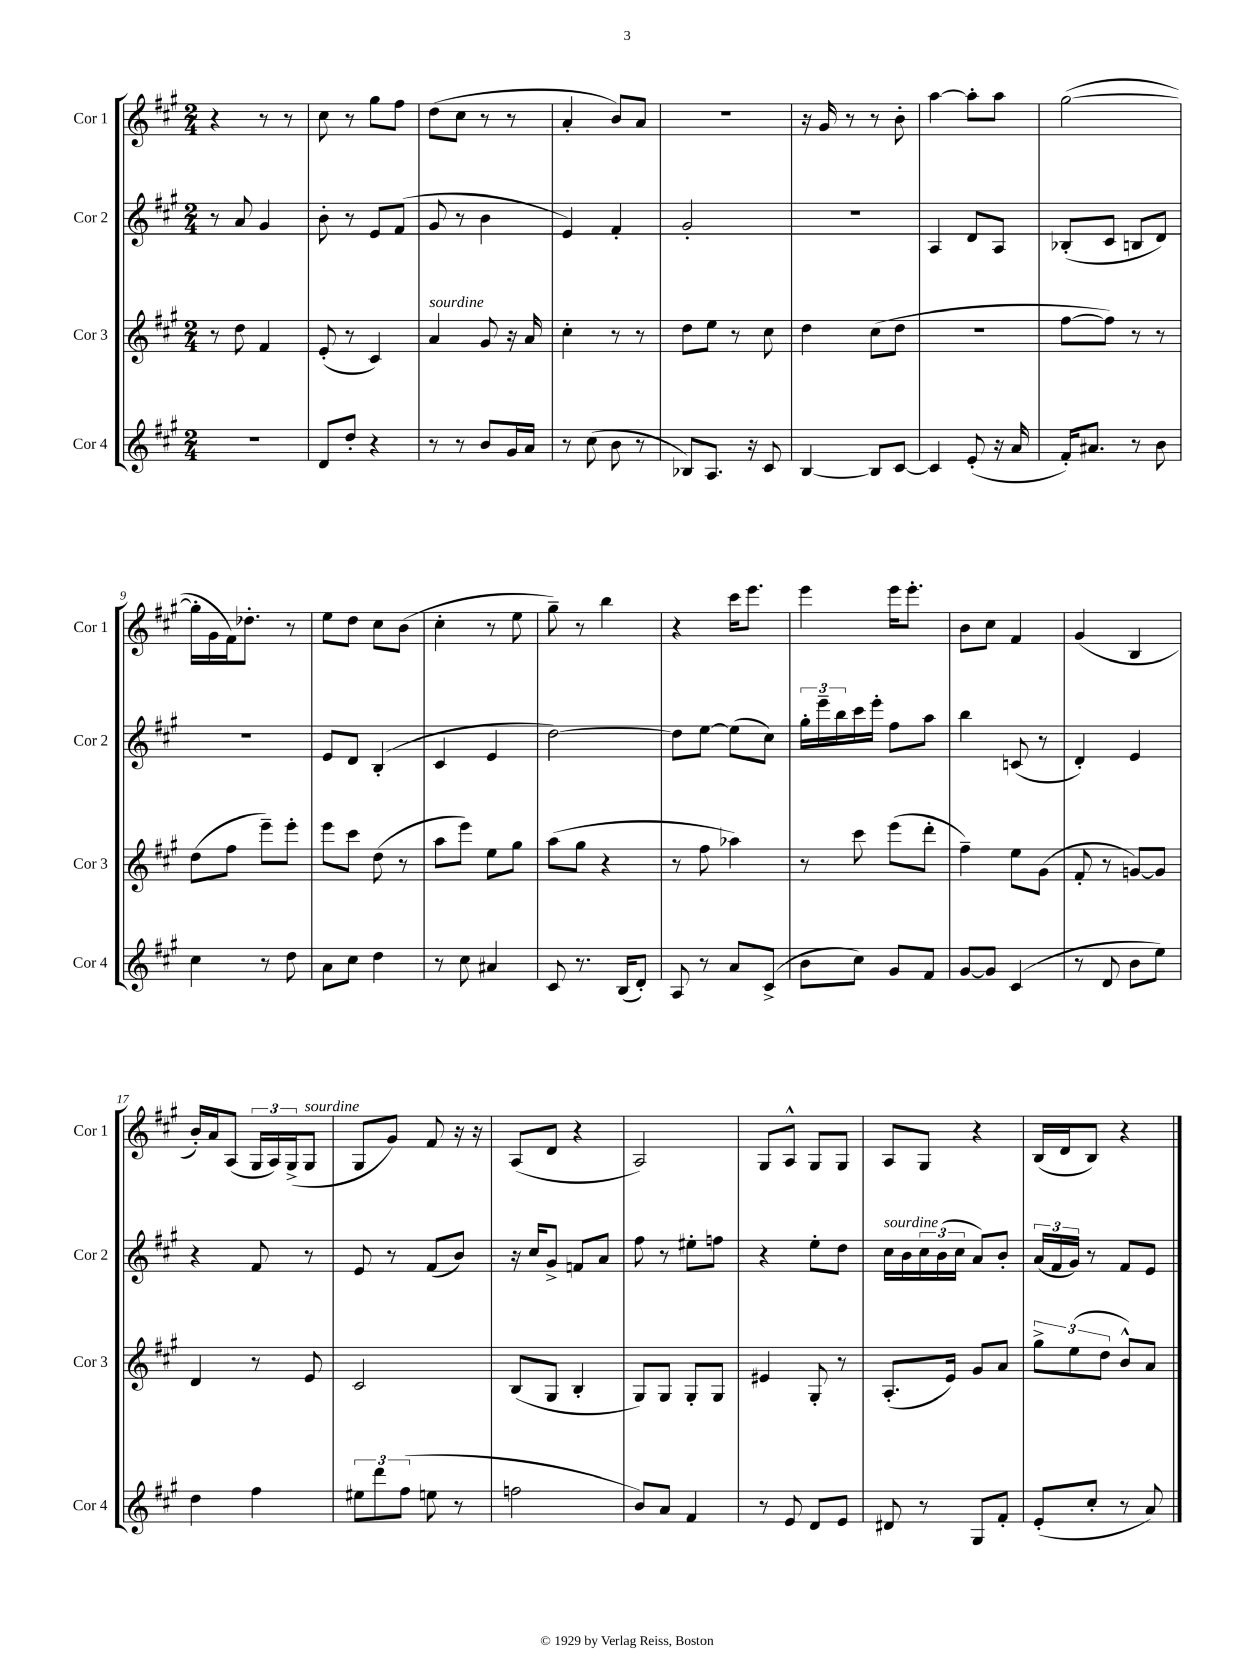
<<
\new StaffGroup <<
\new Staff = "s0" \with { instrumentName = "Cor 1" shortInstrumentName = "Cor 1" } {
    \clef treble \key a \major \numericTimeSignature \time 2/4
    r4 r8 r8 |
    cis''8 r8 gis''8 fis''8 |
    d''8( cis''8 r8 r8 |
    a'4-. b'8) a'8 |
    R2 |
    r16 gis'16 r8 r8 b'8-. |
    a''4~ a''8-. a''8 |
    gis''2~( |
    gis''16-. gis'16 fis'16) des''8.-. r8 |
    e''8 d''8 cis''8 b'8( |
    cis''4-. r8 e''8 |
    gis''8--) r8 b''4 |
    r4 cis'''16 e'''8. |
    e'''4 e'''16 e'''8.-. |
    b'8 cis''8 fis'4 |
    gis'4( b4 |
    b'16-.) a'16 a8( \tuplet 3/2 { gis16 a16) gis16->( } gis8^\markup { \italic "sourdine" } |
    gis8 gis'8) fis'8 r16 r16 |
    a8( d'8 r4 |
    a2) |
    gis8 a8-^ gis8 gis8 |
    a8 gis8 r4 |
    b16( d'16 b8) r4 \bar "|." |
}
\new Staff = "s1" \with { instrumentName = "Cor 2" shortInstrumentName = "Cor 2" } {
    \clef treble \key a \major \numericTimeSignature \time 2/4
    r8 a'8 gis'4 |
    b'8-. r8 e'8 fis'8( |
    gis'8 r8 b'4 |
    e'4) fis'4-. |
    gis'2-. |
    R2 |
    a4 d'8 a8 |
    bes8-.( cis'8 b8 d'8) |
    R2 |
    e'8 d'8 b4-.( |
    cis'4 e'4 |
    d''2~) |
    d''8 e''8~ e''8( cis''8) |
    \tuplet 3/2 { gis''16-. e'''16-- b''16 } cis'''16 e'''16-. fis''8 a''8 |
    b''4 c'8( r8 |
    d'4-.) e'4 |
    r4 fis'8 r8 |
    e'8 r8 fis'8( b'8) |
    r16 cis''16 gis'8-> f'8 a'8 |
    fis''8 r8 eis''8-. f''8 |
    r4 e''8-. d''8 |
    cis''16^\markup { \italic "sourdine" } b'16 \tuplet 3/2 { cis''16 b'16( cis''16 } a'8) b'8-. |
    \tuplet 3/2 { a'16( fis'16 gis'16) } r8 fis'8 e'8 \bar "|." |
}
\new Staff = "s2" \with { instrumentName = "Cor 3" shortInstrumentName = "Cor 3" } {
    \clef treble \key a \major \numericTimeSignature \time 2/4
    r8 d''8 fis'4 |
    e'8-.( r8 cis'4) |
    a'4^\markup { \italic "sourdine" } gis'8 r16 a'16 |
    cis''4-. r8 r8 |
    d''8 e''8 r8 cis''8 |
    d''4 cis''8( d''8 |
    r2 |
    fis''8~ fis''8) r8 r8 |
    d''8( fis''8 e'''8--) e'''8-. |
    e'''8 cis'''8 d''8( r8 |
    a''8 e'''8) e''8 gis''8 |
    a''8( gis''8 r4 |
    r8 fis''8 aes''4) |
    r8 cis'''8 e'''8( d'''8-. |
    fis''4--) e''8 gis'8( |
    fis'8-. r8 g'8~) g'8 |
    d'4 r8 e'8 |
    cis'2 |
    b8( gis8 b4-. |
    gis8) gis8 gis8-. gis8 |
    eis'4 gis8-. r8 |
    a8.-.( e'16) gis'8 a'8 |
    \tuplet 3/2 { gis''8-> e''8( d''8 } b'8-^) a'8 \bar "|." |
}
\new Staff = "s3" \with { instrumentName = "Cor 4" shortInstrumentName = "Cor 4" } {
    \clef treble \key a \major \numericTimeSignature \time 2/4
    R2 |
    d'8 d''8-. r4 |
    r8 r8 b'8 gis'16 a'16 |
    r8 cis''8( b'8 r8 |
    bes8) a8. r16 cis'8 |
    b4~ b8 cis'8~ |
    cis'4 e'8-.( r16 a'16 |
    fis'16-.) ais'8. r8 b'8 |
    cis''4 r8 d''8 |
    a'8 cis''8 d''4 |
    r8 cis''8 ais'4 |
    cis'8 r8. b16( d'8-.) |
    a8 r8 a'8 cis'8->( |
    b'8 cis''8) gis'8 fis'8 |
    gis'8~ gis'8 cis'4( |
    r8 d'8 b'8 e''8) |
    d''4 fis''4 |
    \tuplet 3/2 { eis''8 d'''8 fis''8( } e''8 r8 |
    f''2 |
    b'8) a'8 fis'4 |
    r8 e'8 d'8 e'8 |
    dis'8 r8 gis8 fis'8-. |
    e'8-.( cis''8-. r8 a'8) \bar "|." |
}
>>
>>
